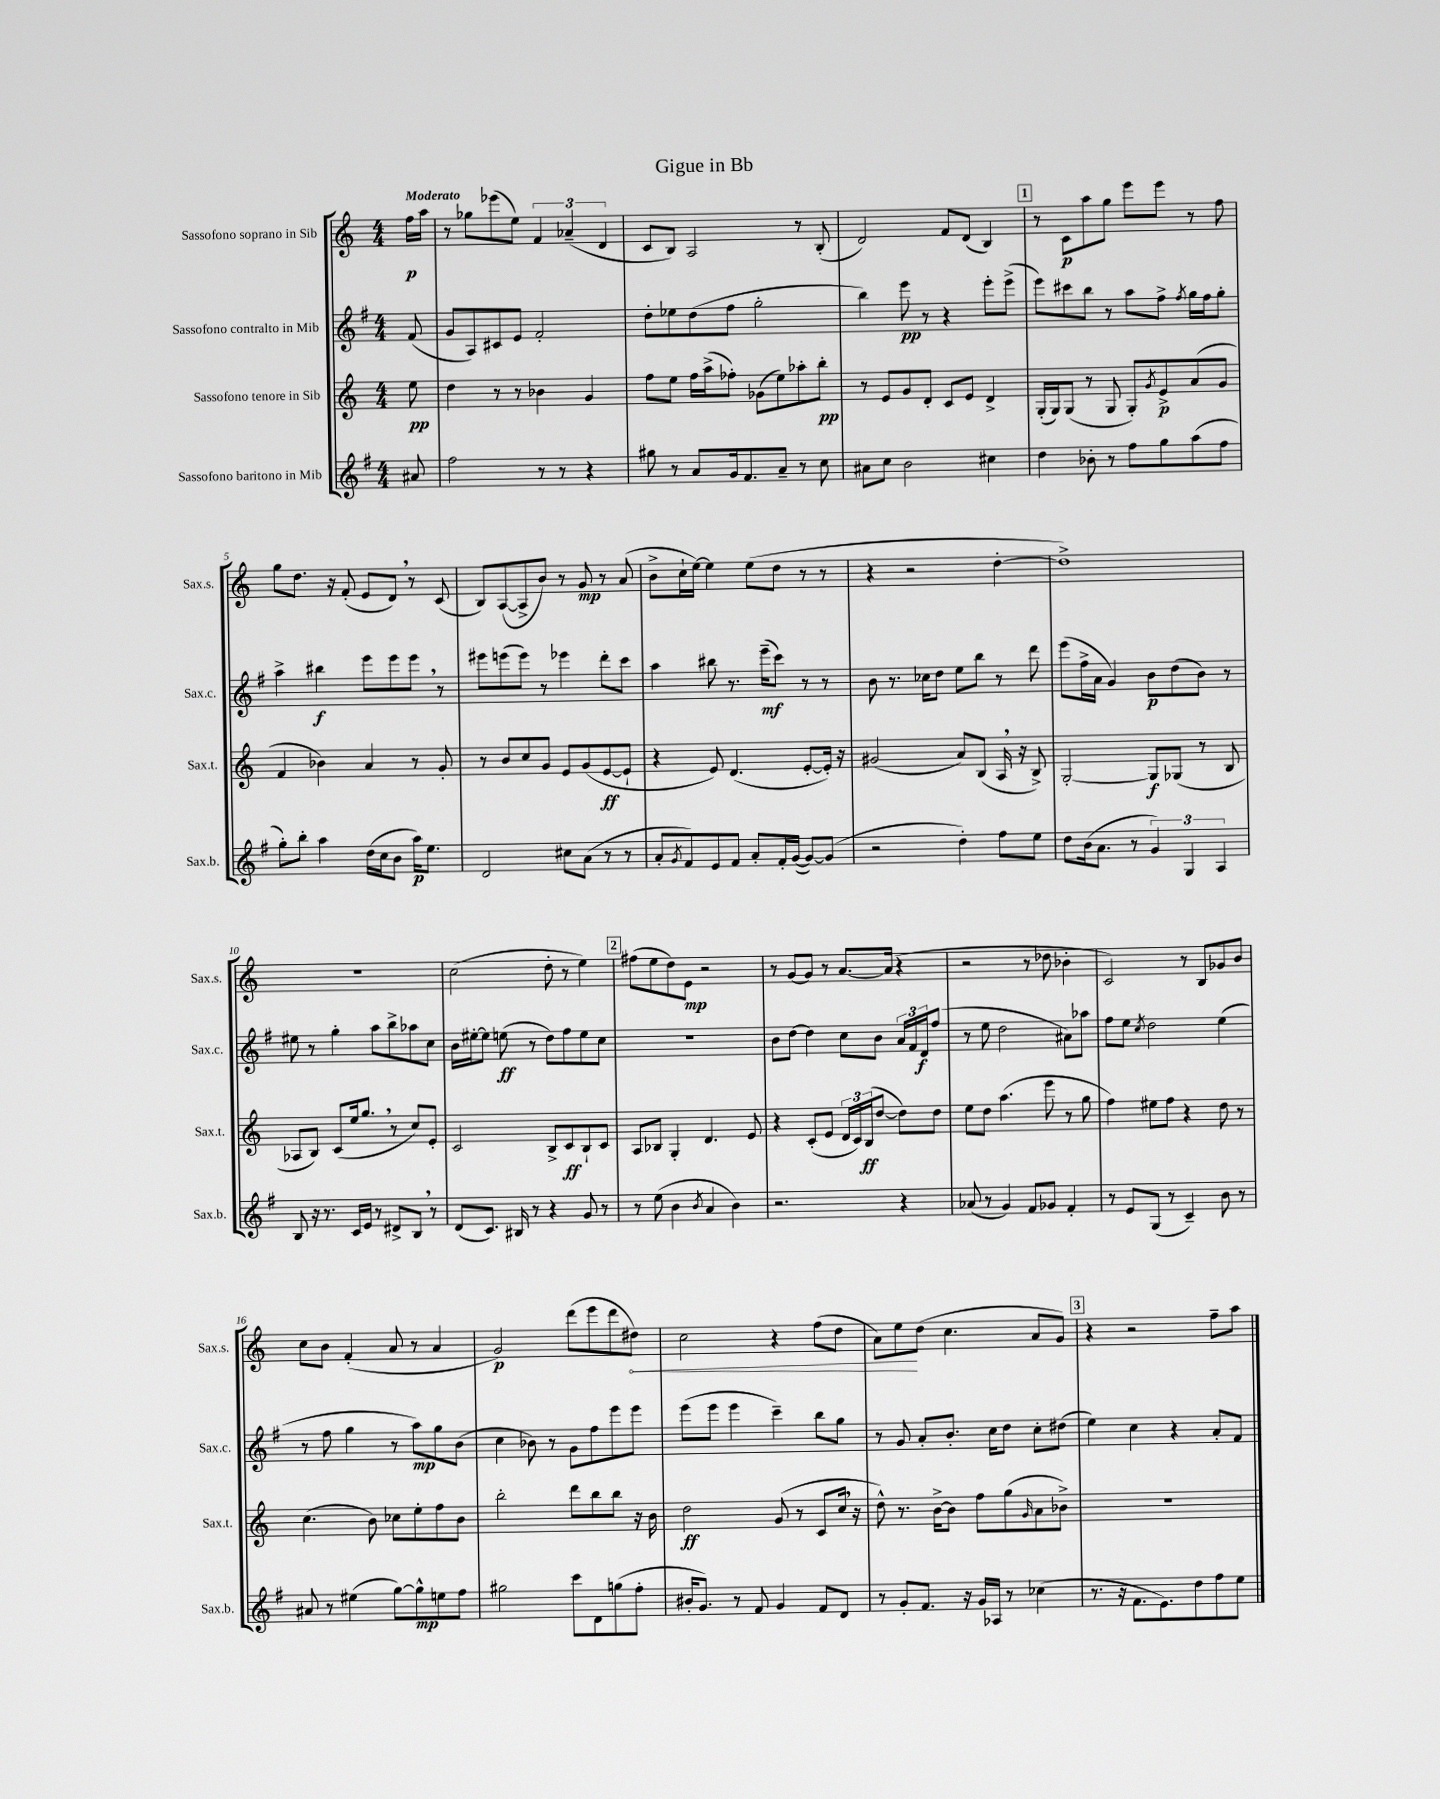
\header { title = "Gigue in Bb" }
<<
\new StaffGroup <<
\new Staff = "s0" \with { instrumentName = "Sassofono soprano in Sib" shortInstrumentName = "Sax.s." } {
    \clef treble \key c \major \numericTimeSignature \time 4/4 \partial 8 \tempo "Moderato"
    f''16\p a''16 |
    r8 ges''8 ees'''8( e''8) \tuplet 3/2 { f'4 aes'4--( d'4 } |
    c'8 b8) a2 r8 b8-.( |
    d'2) f'8 d'8( b4) |
    \mark \markup { \box "1" } r8 c'8\p a''8 g''8 e'''8 e'''8 r8 f''8 |
    g''8 d''8. r16 f'8-.( e'8 d'8) \breathe r8 c'8( |
    b8) a8~( a8-> b'8) r8 g'8\mp r8 a'8( |
    b'8-> c''16-! e''16~) e''4 e''8( d''8 r8 r8 |
    r4 r2 d''4~-. |
    d''1->) |
    R1 |
    c''2( d''8-. r8 e''4) |
    \mark \markup { \box "2" } fis''8( e''8 d''8) e'8\mp r2 |
    r8 g'8~ g'8 r8 a'8.~ a'16( r4 |
    r2 r8 des''8 bes'4-. |
    c'2) r8 b8 ges'8 b'8 |
    c''8 b'8 f'4-.( a'8 r8 a'4 |
    g'2\p) d'''8( e'''8 d'''8 \once \override Hairpin.circled-tip = ##t dis''8\<) |
    c''2 r4 f''8( d''8 |
    a'8) e''8\! d''8( c''4. a'8 g'8) |
    \mark \markup { \box "3" } r4 r2 f''8-- a''8 \bar "|." |
}
\new Staff = "s1" \with { instrumentName = "Sassofono contralto in Mib" shortInstrumentName = "Sax.c." } {
    \clef treble \key g \major \numericTimeSignature \time 4/4 \partial 8
    fis'8( |
    g'8 a8) cis'8 e'8 fis'2-. |
    d''8-. ees''8 d''8( fis''8 g''2-. |
    b''4) e'''8\pp r8 r4 e'''8-. e'''8->( |
    \mark \markup { \box "1" } e'''8) cis'''8 b''8 r8 a''8 fis''8-> \acciaccatura { fis''8 } g''16 fis''16 g''8-. |
    a''4-> bis''4\f e'''8 e'''8 e'''8 \breathe r8 |
    eis'''8 e'''8( e'''8) r8 ees'''4 d'''8-. c'''8 |
    a''4 bis''8 r8. e'''16--\mf( c'''8) r8 r8 |
    b'8 r8. ces''16 d''8 e''8 b''8 r8 d'''8 |
    e'''8( fis''16-> a'16 g'4) b'8\p d''8( b'8) r8 |
    eis''8 r8 g''4-. a''8 b''8-> aes''8 c''8 |
    b'16 eis''16~-. eis''8 e''8\ff( r8 d''8) fis''8 e''8 c''8 |
    \mark \markup { \box "2" } R1 |
    b'8 d''8~ d''4 c''8 b'8 \tuplet 3/2 { a'16 fis'16 d'16\f } fis''8( |
    r8 e''8 d''2 ais'8) aes''8 |
    fis''8 e''8 \acciaccatura { c''8 } d''2 e''4( |
    r8 fis''8 g''4 r8 a''8\mp) g''8 b'8( |
    c''4 bes'8) r8 g'8 fis''8 e'''8 e'''8 |
    e'''8( e'''8 e'''4 c'''4--) b''8 g''8 |
    r8 g'8 a'8-. b'8.-. c''16 d''8 c''8-. dis''8( |
    \mark \markup { \box "3" } e''4) c''4 r4 a'8-. fis'8 \bar "|." |
}
\new Staff = "s2" \with { instrumentName = "Sassofono tenore in Sib" shortInstrumentName = "Sax.t." } {
    \clef treble \key c \major \numericTimeSignature \time 4/4 \partial 8
    e''8\pp |
    d''4 r8 r8 bes'4 g'4 |
    f''8 e''8 f''16 a''16->( fes''8-.) ges'8( e''8) aes''8-. b''8-.\pp |
    r8 e'8 g'8 d'8-. c'8 e'8 d'4-> |
    \mark \markup { \box "1" } g16-.( g16) g8( r8 g8 g8-.) \acciaccatura { g'8 } e'8->\p a'8( g'8 |
    f'4 bes'4) a'4 r8 g'8-. |
    r8 b'8 c''8 g'8 e'8 g'8( e'8~\ff e'8-! |
    r4 e'8) d'4.( e'8~-. e'16-.) r16 |
    gis'2( a'8) b8( a16 \breathe r16 b8->) |
    g2~-. g8\f ges8( r8 b8 |
    aes8 b8) c'8( e''16 g''8. \breathe r8 c''8) e'8-. |
    c'2 b8-> c'8\ff b8-! c'8 |
    \mark \markup { \box "2" } a8 bes8 g4-. d'4. e'8 |
    r4 c'8-.( e'8 \tuplet 3/2 { d'16 c'16) b16\ff( } d''8~ d''8) d''8 |
    e''8 d''8 a''4.( e'''8 r8 g''8 |
    f''4) eis''8 f''8 r4 d''8 r8 |
    c''4.( b'8) ces''8 e''8-. f''8 b'8 |
    b''2-. d'''8 b''8 b''8 r16 b'16 |
    d''2\ff g'8( r8 c'8 c''16 \breathe r16 |
    d''8-^) r8. b'16~-> b'8 f''8 g''8( \grace { g'16 } a'8 bes'8->) |
    \mark \markup { \box "3" } R1 \bar "|." |
}
\new Staff = "s3" \with { instrumentName = "Sassofono baritono in Mib" shortInstrumentName = "Sax.b." } {
    \clef treble \key g \major \numericTimeSignature \time 4/4 \partial 8
    ais'8 |
    fis''2 r8 r8 r4 |
    gis''8 r8 a'8 g'16 fis'8. a'8-- r8 c''8 |
    ais'8 c''8 b'2 cis''4 |
    \mark \markup { \box "1" } d''4 bes'8-. r8 fis''8 g''8 a''8( fis''8 |
    g''8-.) b''8-. a''4 d''16( c''16 b'8 a''16\p) e''8. |
    d'2 cis''8 a'8( r8 r8 |
    a'8-. \acciaccatura { g'8 } fis'8) e'8 fis'8 a'8-. fis'16-. g'16~( g'8~) g'8( |
    r2 d''4-.) fis''8 e''8 |
    d''8 b'16( a'8. r8 \tuplet 3/2 { g'4) g4 a4 } |
    b8 r16 r8. c'16 e'16 r8 dis'8-> b8 \breathe r8 |
    d'8( c'8.) bis16 r8 r4 g'8 r8 |
    \mark \markup { \box "2" } r8 e''8( b'4 \acciaccatura { b'8 } a'4 b'4) |
    r2. r4 |
    aes'8( r8 g'4) fis'8 ges'8 fis'4-. |
    r8 e'8 g8( r8 c'4--) b'8 r8 |
    ais'8 r8 eis''4( g''8~) g''8-^\mp e''8 fis''8 |
    gis''2 c'''8 d'8 g''8( fis''8-. |
    bis'16-. g'8.) r8 fis'8 g'4 fis'8 d'8 |
    r8 g'8-. fis'8. r16 g'16 aes16 r8 ces''4( |
    \mark \markup { \box "3" } r8. r16 fis'8. e'8.) d''8 fis''8 e''8 \bar "|." |
}
>>
>>
